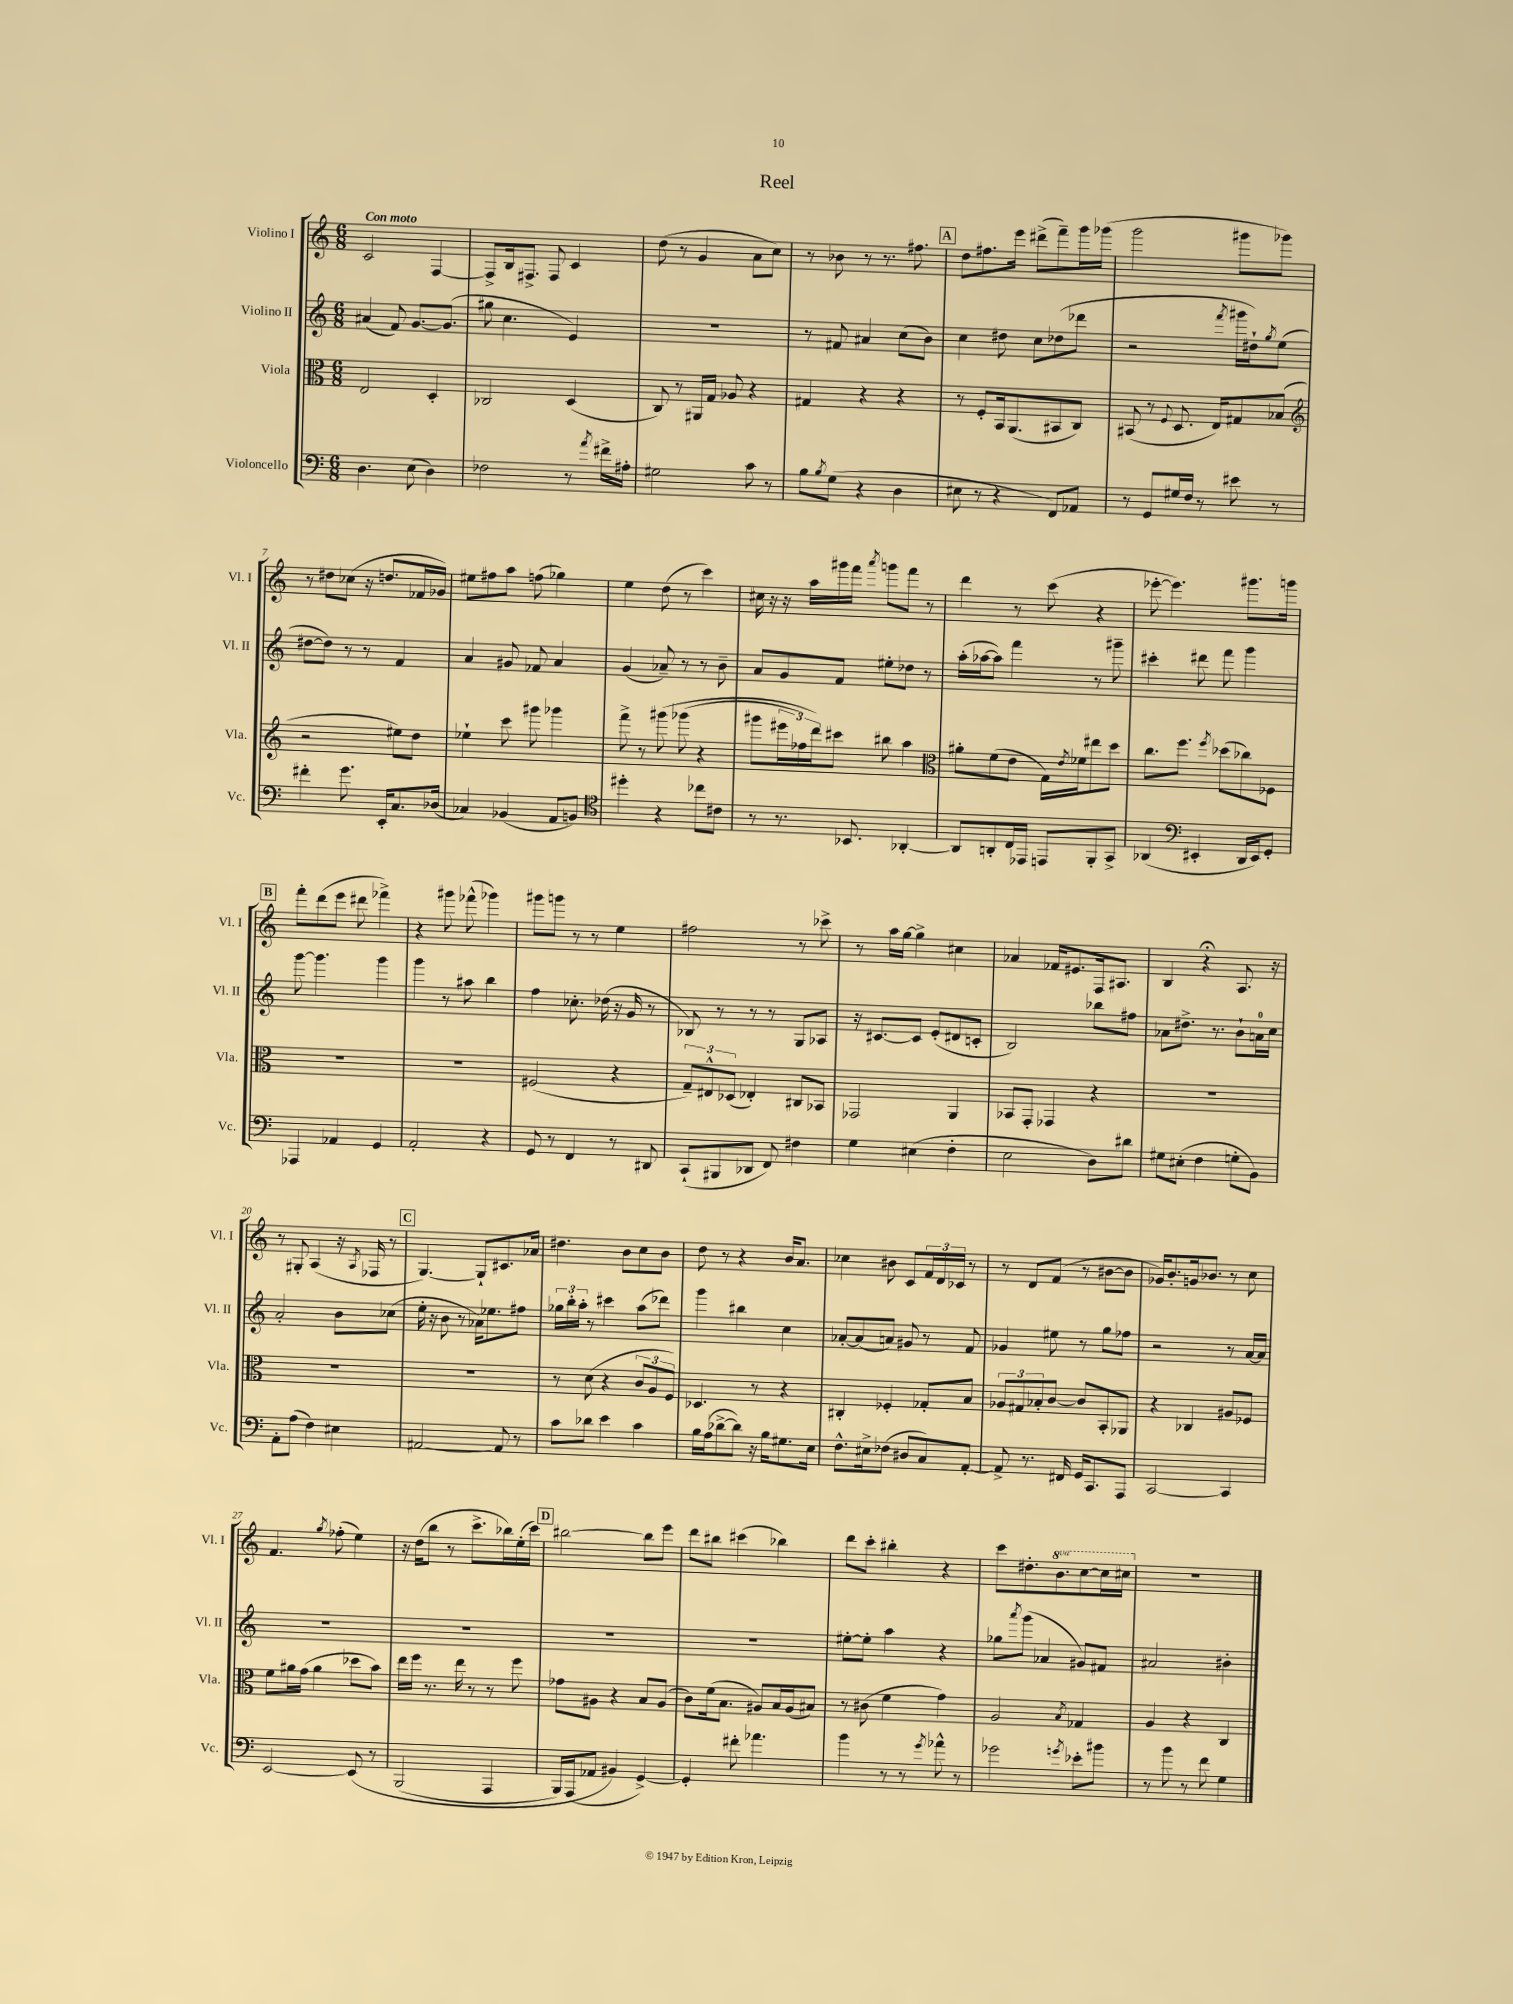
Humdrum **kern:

**kern	**kern	**kern	**kern
*staff4	*staff3	*staff2	*staff1
*clefF4	*clefC3	*clefG2	*clefG2
*k[]	*k[]	*k[]	*k[]
*M6/8	*M6/8	*M6/8	*M6/8
4.D	2E	(4a#	2c
.	.	8f)	.
(8E	.	[8.g	.
4D)	4D'	.	[4F
.	.	(8.g]	.
=	=	=	=
2F-	2C-	8gg#	8F^]
.	.	4.cc	16B
.	.	.	8.F#^
.	.	.	8F#
8r	(4D	4e)	4c
8qa	.	.	.
16f#^	.	.	.
16A#'	.	.	.
=	=	=	=
2G#	8C)	2.r	(8dd
.	8r	.	8r
.	16AA#	.	4g
.	16G	.	.
.	8A-	.	.
8c	4r	.	8a
8r	.	.	8cc)
=	=	=	=
8B	4G#	8r	8r
8qB	.	.	.
(8G	.	8f#	8b-
4r	4r	4a#	8r
.	.	.	8.r
4D	4r	(8cc	.
.	.	.	8.ff#
.	.	8b)	.
=	=	=	=
8E#	8r	4cc	8dd
8r	8F'	.	8.ff#
4r	16BB	8dd#	.
.	(8.AA	.	16eee
.	.	8cc	(8ddd#^
8FF)	8BB#	(8dd-	8fff~)
8AA-	8C)	8ddd-	16ggg
.	.	.	(16ggg-
=	=	=	=
8r	(8BB#	2r	2ggg
8GG	8r	.	.
.	8qqF	.	.
16G#	8.D	.	.
16F	.	.	.
8r	.	.	.
.	16E)	.	.
.	.	8qfff	.
8e#	8G#	16ggg#	8ggg#
.	.	16dd#`)	.
.	.	8qgg	.
8r	(8B-	(8ee	8ggg-)
=	=	=	=
*	*clefG2	*	*
4f#'	2r	[8dd#	8r
.	.	8dd#])	8dd#
8.g	.	8r	(8cc-
.	.	8r	16r
16EE'	.	.	8.dd
8.C	8ee#)	4f	.
.	8dd	.	16f-
(16D-	.	.	16g-)
=	=	=	=
4C-)	4ee-`	4a	8ee#
.	.	.	8ff#
(4BB-	8ccc	8g#	8aa
.	8ggg#	8f-	(8ff
8AA	4ggg-	4a	4gg-)
8BB)	.	.	.
=	=	=	=
*clefC4	*	*	*
4dd#'	8fff^	(4g	4ee
.	8r	.	.
4r	&(8ggg#	8a-~)	(8dd
.	(8ggg-	8r	8r
8cc-	4r	8r	4ccc)
8c#	.	8b~	.
=	=	=	=
8r	8ggg#	8a	16cc#
.	.	.	16r
8.r	24eee#	8g	16r
.	24ff-)	.	.
.	.	.	16aa
.	24ddd&)	.	.
.	8ccc#	8f	16ggg#
8.BB-	.	.	16fff
.	.	.	8qaaa
.	8bb#	8ee#'	8ggg
[4AA-'	4aa	8dd-	8fff
.	.	8r	8r
=	=	=	=
*	*clefC3	*	*
8AA-]	8a#'	(16aa'	4ddd
.	.	[16aa-	.
8AA'	(8f	8aa-])	.
16C	8e	4fff	8r
16EE-	.	.	.
8EE	16G)	.	(8ccc
.	8qe	.	.
.	16f-	.	.
8FF'	8ee#	8r	4r
8GG^	8dd	8ggg#~	.
=	=	=	=
(4AA-	8.cc	4ccc#'	[8eee-'
.	.	.	4.eee-])
.	8.ff	.	.
*clefF4	*	*	*
4EE#'	.	8ddd#	.
.	8qff	.	.
.	(8dd-	8fff	.
16DD	8cc-)	4ggg	8.ggg#
16EE#)	.	.	.
8GG'	8F-	.	.
.	.	.	16ggg
=	=	=	=
4AAA-	2.r	[8ggg	8fff'
.	.	4.ggg]	(8ddd
4AA-	.	.	8eee
.	.	.	8ddd#
4GG	.	4ggg	4fff-^)
=	=	=	=
2AA'	2.r	4ggg	4r
.	.	8r	8ggg#
.	.	8aa#	(8fff-^^
4r	.	4bb	4ggg-)
=	=	=	=
8GG	(2F#	4ff	8ggg#
8r	.	.	8ggg
4FF	.	8.cc-'	8r
.	.	.	8r
.	.	(16dd-	.
8r	4r	16r	4ee
.	.	16g	.
8DD#	.	8r	.
=	=	=	=
(8CC`	12G~)	8B-)	2ff#
.	12E#^^	.	.
8BBB#	.	8r	.
.	(12D-	.	.
8DD-	4E-')	8r	.
8FF)	.	8r	.
4F#	8C#	8G	8r
.	8BB-	8A-	8ccc-^
=	=	=	=
4G	2GG-	16r	8r
.	.	[8.c#	.
.	.	.	16aa
.	.	.	[16gg
(4E#	.	8c#]	4gg^]
.	.	(8e'	.
4F'	4AA	8d#	4cc#
.	.	8c'	.
=	=	=	=
2E	8BB-	2B)	4a-
.	8GG'	.	.
.	4GG-	.	16f-
.	.	.	8.e#
8D)	4r	8bb-	16F
.	.	.	8.A#
8d#	.	8ff#	.
=	=	=	=
8G#	2.r	8a-	4B
(8E#'	.	8.dd#^	.
4F	.	.	4r;
.	.	8.r	.
8G'	.	8b`	8.A
8BB)	.	16a	.
.	.	16cc	16r
=	=	=	=
8AA'	2.r	2a'	8r
(8A	.	.	8G#'
4F)	.	.	(4A
4E#	.	8b	16r
.	.	.	8qA
.	.	.	16F-
.	.	(8cc-	8r
=	=	=	=
[2AA#	2.r	16ee'	[4.G)
.	.	16r	.
.	.	8b	.
.	.	8r	.
.	.	16a-)	8G`]
.	.	8.ee-	.
8AA#]	.	.	8.c#
8r	.	8ff#	.
.	.	.	16a-
=	=	=	=
8c	8r	24gg-	4.dd#
.	.	24bb'	.
.	.	24aa'	.
8d-	(8d	8r	.
4e	4r	4ccc#	.
.	.	.	8b
4c	12c	(8aa	8cc
.	12A	.	.
.	.	8ddd-)	8b
.	12F)	.	.
=	=	=	=
16B	4.D-	4ggg	8dd
(16A	.	.	.
[8d-^	.	.	8r
8d-])	.	4bb#	4r
16r	8r	.	.
16B	.	.	.
8.G#	4r	4cc	16b
.	.	.	8.a
16E	.	.	.
=	=	=	=
8.F^^	4C#'	[8a-'	4cc-
.	.	(8a-]	.
16E#^	.	.	.
(8F-	4F-'	8a)	8b#
8D#	.	8g#	8c
8C)	8G-'	8r	24f
.	.	.	24d
.	.	.	24c-
[8AA'	8B	8f	8r
=	=	=	=
8AA^]	12A-	4g-	8r
.	12G#	.	.
8.r	.	.	8d
.	12B-'	.	.
.	[8c	8ee#	(8f
16FF#	.	.	.
16GG	8c]	8r	8r
8.CC	.	.	.
.	8BB'	8gg	[8b#
8AAA	8AA-	8ff-	8b#]
=	=	=	=
[2CC	4r	2r	16g-)
.	.	.	8.b'
.	4C-	.	16g
.	.	.	8.b-
4CC]	8A#	8r	8r
.	8F-	[16a	8cc
.	.	16a]	.
=	=	=	=
[2EE	8f	2.r	4.f
.	16a#	.	.
.	(16g	.	.
.	4a#	.	.
.	.	.	8qgg
.	.	.	(8ff-'
&(8EE]	8dd-	.	4ee)
8r	8b)	.	.
=	=	=	=
(2BBB	16ee	2.r	16r
.	16ff	.	(16dd
.	8.r	.	8bb
.	.	.	8r
.	16ee	.	.
.	8r	.	8.ccc^
4AAA	8r	.	.
.	.	.	16bb-)
.	8ff	.	(16ee'
.	.	.	16ccc)
=	=	=	=
16BBB)	8g-	2.r	[2bb#
(16AAA	.	.	.
8AA-	8A#	.	.
4BB#&)	4r	.	.
[4GG^)	8B	.	8bb#]
.	(8A#	.	8eee
=	=	=	=
4GG']	8c)	2.r	8ddd
.	(16f	.	8bb#
.	8.B	.	.
8f#'	.	.	(4ccc#
4.a-	8A#)	.	.
.	16B	.	4bb-)
.	(16A#	.	.
.	8B#)	.	.
=	=	=	=
4b	8r	[8ee#'	8ddd
.	(8c#	8ee#']	8ccc'
8r	4f	4aa	4bb#'
8r	.	.	.
8qg	.	.	.
8a-^^	4g)	4r	4r
8r	.	.	.
=	=	=	=
2g-	2A	8gg-	8ccc
.	.	8qaaa	.
.	.	(8ggg	8.dd#'
.	.	4a-	.
.	.	.	8.bb
8qg	8qB	.	.
8e-'	4G-	8g#)	[8ccc
8b#	.	8f#	16ccc]
.	.	.	16ccc#
=	=	=	=
8r	4A	2a#	2.r
8b	.	.	.
8r	4r	.	.
8f	.	.	.
4G	4C	4b#'	.
==	==	==	==
*-	*-	*-	*-
